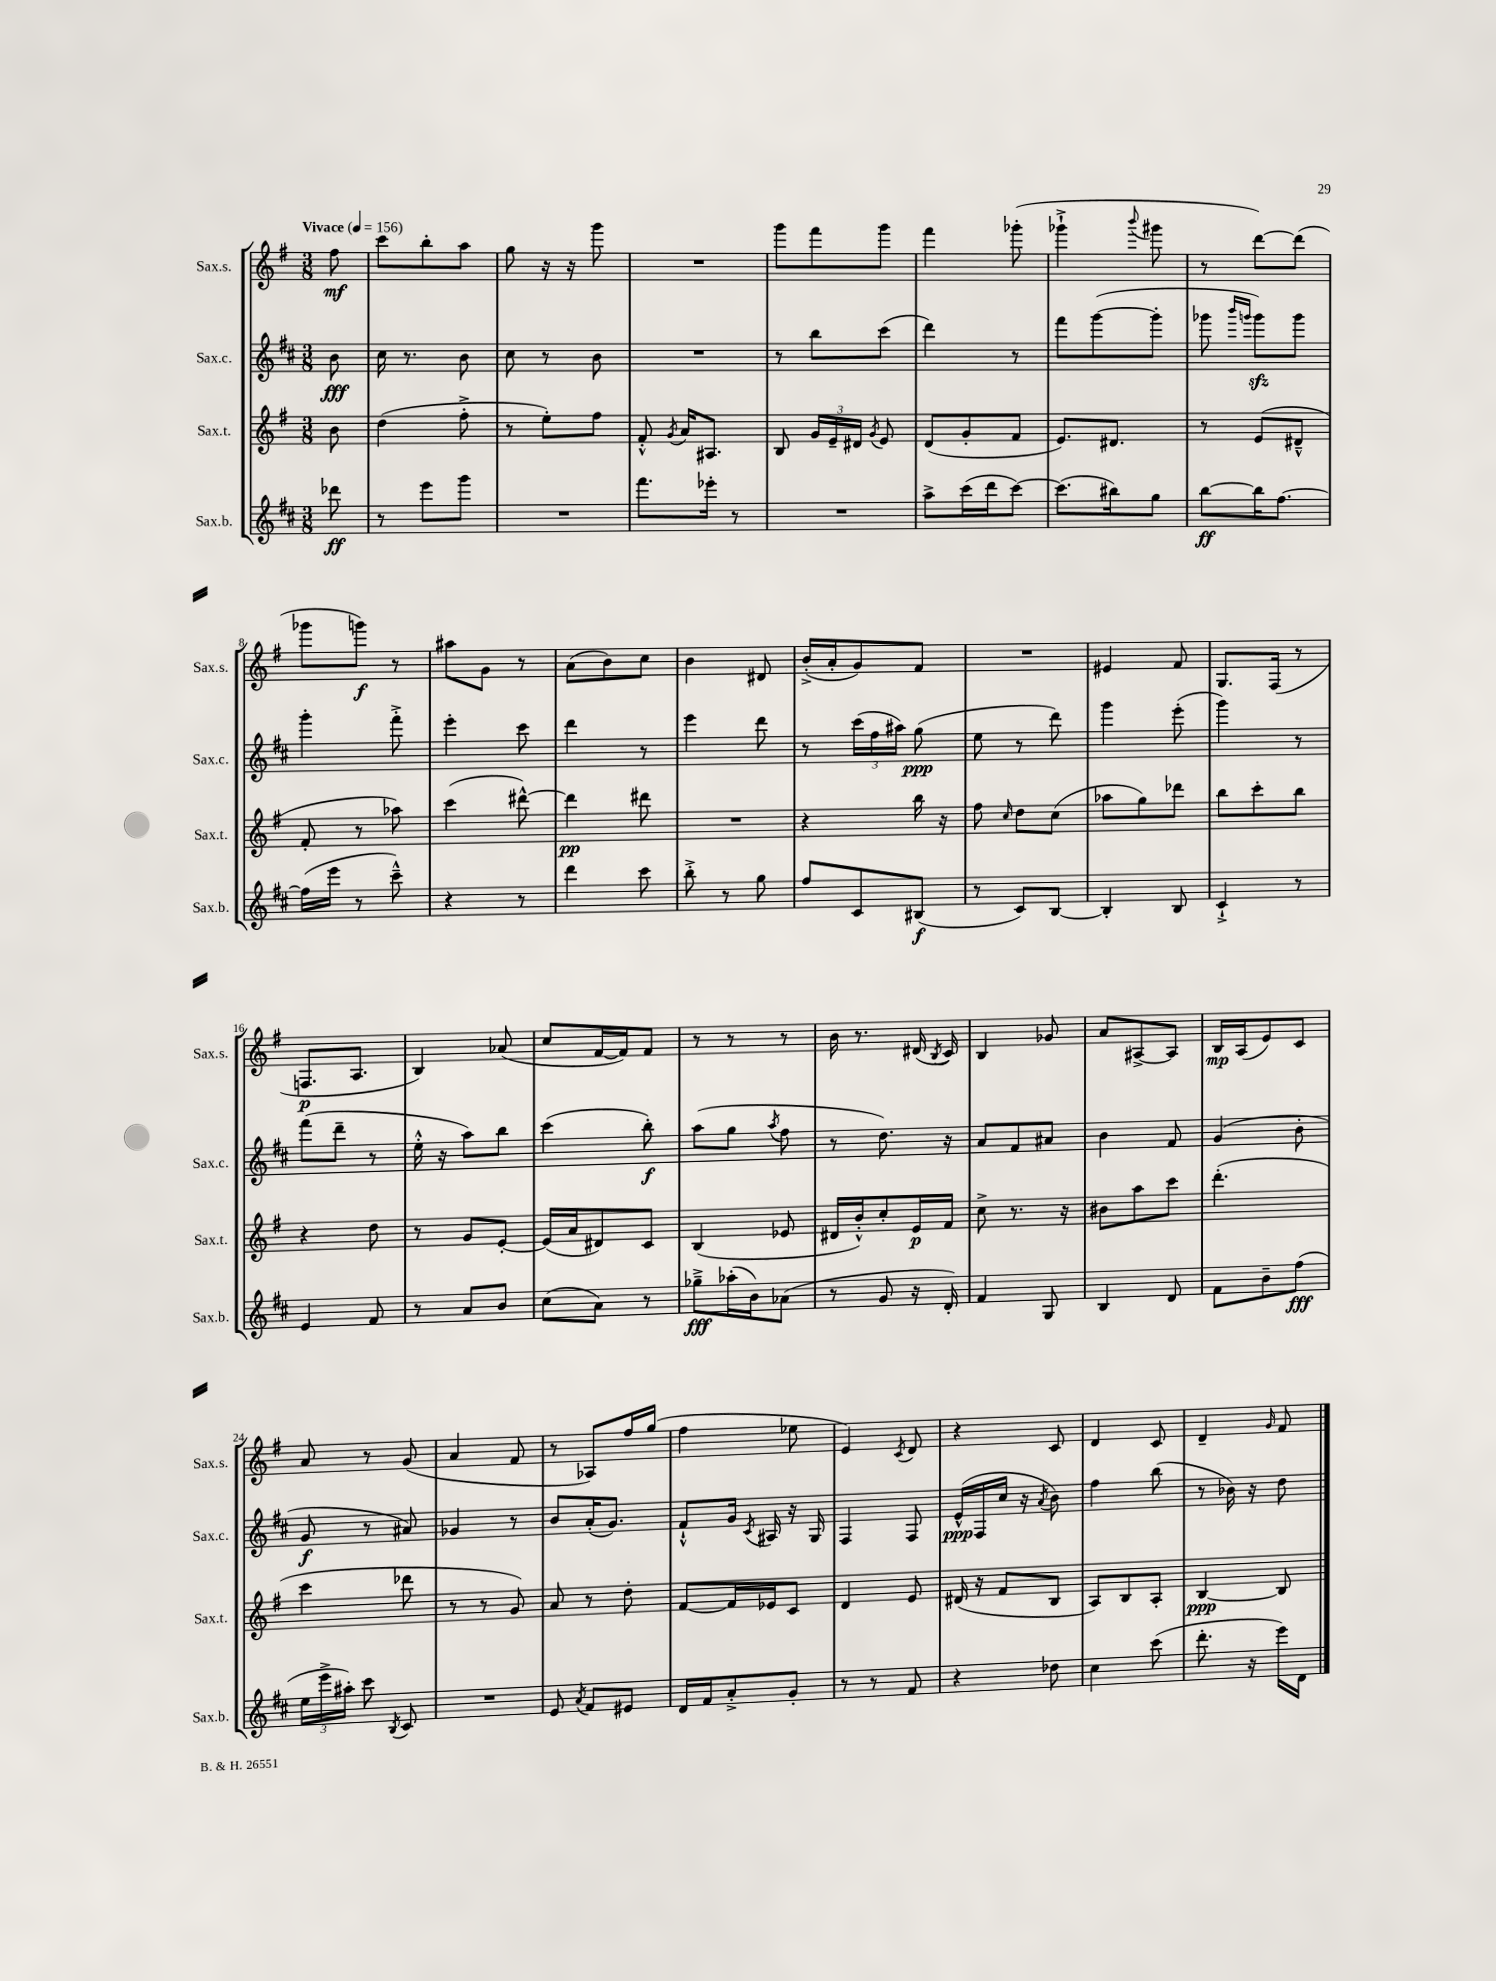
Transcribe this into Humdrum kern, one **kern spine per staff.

**kern	**kern	**kern	**kern
*staff4	*staff3	*staff2	*staff1
*clefG2	*clefG2	*clefG2	*clefG2
*k[f#c#]	*k[f#]	*k[f#c#]	*k[f#]
*M3/8	*M3/8	*M3/8	*M3/8
*MM156	*MM156	*MM156	*MM156
8ddd-	8b	8b	8ff#
=	=	=	=
8r	(4dd	16cc#	8ccc
.	.	8.r	.
8eee	.	.	8bb'
8ggg	8ff#'^	8b	8aa
=	=	=	=
4.r	8r	8cc#	8gg
.	8ee')	8r	16r
.	.	.	16r
.	8ff#	8b	8ggg
=	=	=	=
8.fff#	8f#'^^	4.r	4.r
.	8qg	.	.
.	16a	.	.
16eee-'	8.A#	.	.
8r	.	.	.
=	=	=	=
4.r	8B	8r	8ggg
.	24g	8bb	8fff#
.	24e~	.	.
.	24d#	.	.
.	8qg	.	.
.	8e	(8ccc#	8ggg
=	=	=	=
8aa^	(8d	4ddd)	4fff#
(16ccc#	8g'	.	.
16ddd	.	.	.
[8ccc#)	8f#	8r	(8ggg-'
=	=	=	=
(8.ccc#]	8.e)	8fff#	4ggg-`^
.	.	([8ggg	.
16bb#)	8.d#	.	.
.	.	.	8qqbbb
8gg	.	8ggg']	8ggg#
=	=	=	=
[8bb	8r	8ggg-	8r
.	.	16qqbbb	.
.	.	16qqggg	.
16bb]	(8e	8ggg)	[8ddd)
[8.ff#	.	.	.
.	8d#~^^	8ggg	(8ddd]
=	=	=	=
(16ff#]	8f#'	4ggg'	8ggg-
16eee	.	.	.
8r	8r	.	8ggg)
8ccc#~^^)	8aa-)	8fff#'^	8r
=	=	=	=
4r	(4ccc	4eee'	8aa#
.	.	.	8g
8r	[8ddd#^^)	8ccc#	8r
=	=	=	=
4ddd	4ddd#]	4ddd	(8a
.	.	.	8b)
8ccc#	8ddd#	8r	8cc
=	=	=	=
8bb'^	4.r	4eee	4b
8r	.	.	.
8gg	.	8ddd	8d#
=	=	=	=
8ff#	4r	8r	(16b'^
.	.	.	16a'
8c#	.	(24ccc#	8g)
.	.	24ff#	.
.	.	24aa#)	.
(8B#	16bb	(8gg	8f#
.	16r	.	.
=	=	=	=
8r	8ff#	8ee	4.r
.	16qqcc	.	.
8c#)	8dd	8r	.
[8B	(8cc	8ddd)	.
=	=	=	=
4B']	8aa-	4ggg	4e#
.	8gg)	.	.
8B	8ddd-	(8eee'	8f#
=	=	=	=
4c#`^	8bb	4ggg)	8.G
.	8ccc'	.	.
.	.	.	(16F#
8r	8bb	8r	8r
=	=	=	=
4e	4r	(8fff#	8.F
.	.	8ddd~	.
.	.	.	8.A
8f#	8dd	8r	.
=	=	=	=
8r	8r	16ee'^^	4B)
.	.	16r	.
8a	8g	8aa)	.
8b	[8e'	8bb	(8a-
=	=	=	=
(8cc#	(16e]	(4ccc#	8cc
.	16a	.	.
8a)	8d#)	.	[16f#
.	.	.	16f#])
8r	8c	8bb')	8f#
=	=	=	=
8gg-~^	(4B	(8aa	8r
(16aa-'	.	8gg	8r
16b)	.	.	.
.	.	8qaa	.
(8a-	8e-	8ff#	8r
=	=	=	=
8r	16d#	8r	16b
.	16b'^^)	.	8.r
8g	8cc'	8.dd)	.
16r	16e	.	(16d#
.	.	.	8qB
16d')	16f#	16r	16c)
=	=	=	=
4f#	8cc^	8a	4B
.	8.r	8f#	.
8G	.	8a#	8g-
.	16r	.	.
=	=	=	=
4B	8b#	4b	8a
.	8aa	.	[8A#^
8d	8ccc	8f#	8A#]
=	=	=	=
8f#	(4.ddd'	(4g	16B
.	.	.	(16A
8b~	.	.	8e)
(8ff#	.	8b'	8c
=	=	=	=
24ee	4ccc	8g	8a
24eee^	.	.	.
24aa#')	.	.	.
8ccc#	.	8r	8r
8qB	.	.	.
8c#	8ddd-	8a#)	(8g
=	=	=	=
4.r	8r	4g-	4a
.	8r	.	.
.	8g)	8r	8f#
=	=	=	=
8e	8a	8b	8r
8qa	.	.	.
8f#	8r	(16a'	8A-)
.	.	8.g)	.
8e#	8dd'	.	16ff#
.	.	.	(16gg
=	=	=	=
16d	[8f#	8f#`^^	4ff#
16f#	.	.	.
8a'^	16f#]	16g	.
.	.	8qc#	.
.	16e-	16A#	.
8g'	8c	16r	8ee-
.	.	16G	.
=	=	=	=
8r	4d	4F#	4e)
8r	.	.	.
.	.	.	8qc
8f#	8e	8F#	8d
=	=	=	=
4r	(16d#	(16e^^	4r
.	16r	16F#	.
.	8f#	16cc#	.
.	.	16r	.
.	.	8qa	.
8dd-	8B	8b)	8c
=	=	=	=
4cc#	8A)	4ff#	4d
.	8B	.	.
(8ccc#	8A'	(8bb	8c
=	=	=	=
8.ddd'	[4B	8r	4d~
.	.	16b-)	.
16r	.	16r	.
.	.	.	16qqg
16eee)	8B]	8dd	8f#
16d	.	.	.
==	==	==	==
*-	*-	*-	*-
